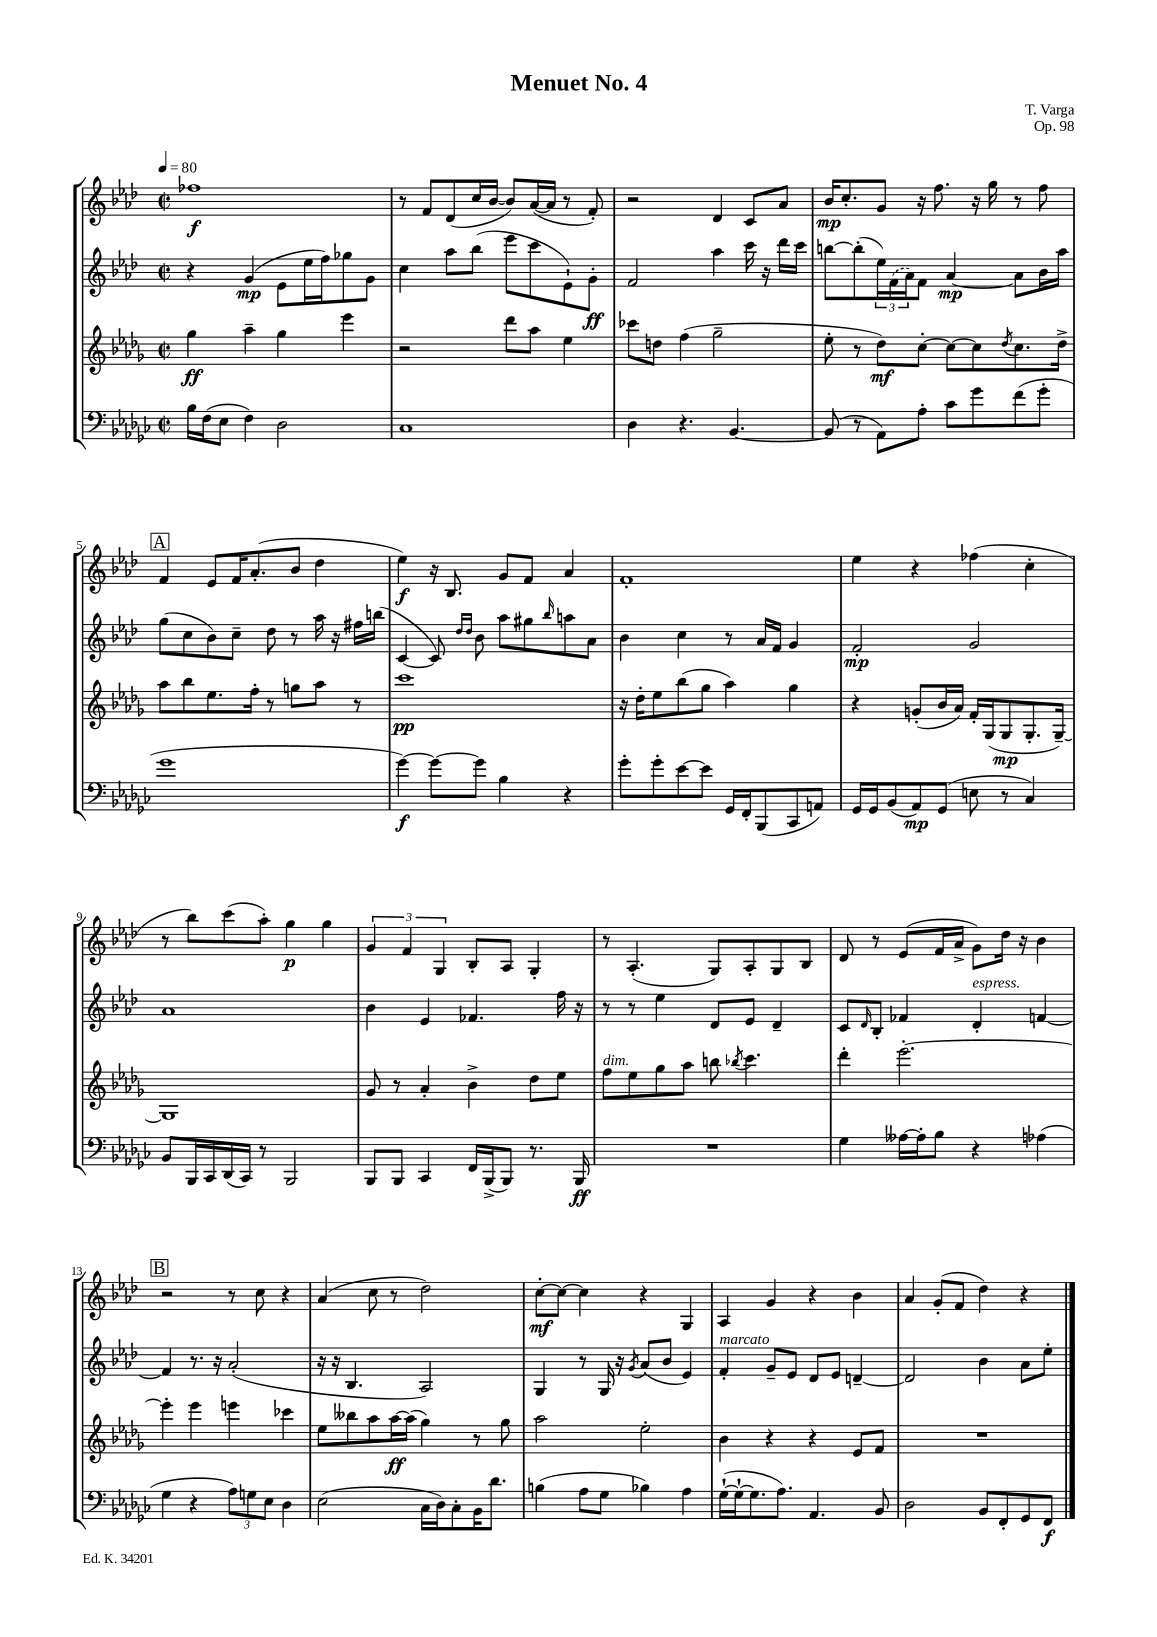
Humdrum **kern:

**kern	**kern	**kern	**kern
*staff4	*staff3	*staff2	*staff1
*clefF4	*clefG2	*clefG2	*clefG2
*k[b-e-a-d-g-c-]	*k[b-e-a-d-g-]	*k[b-e-a-d-]	*k[b-e-a-d-]
*M2/2	*M2/2	*M2/2	*M2/2
*met(c|)	*met(c|)	*met(c|)	*met(c|)
*MM80	*MM80	*MM80	*MM80
16B-	4gg-	4r	1ff-
(16F	.	.	.
8E-	.	.	.
4F)	4aa-~	(4g	.
2D-	4gg-	8e-	.
.	.	16ee-	.
.	.	16ff)	.
.	4eee-	8gg-	.
.	.	8g	.
=	=	=	=
1C-	2r	4cc	8r
.	.	.	8f
.	.	8aa-	(8d-
.	.	(8bb-	16cc
.	.	.	[16b-
.	8ddd-	8eee-	8b-])
.	8aa-	8ccc	([16a-
.	.	.	16a-]
.	4ee-	8e-`)	8r
.	.	8g'	8f')
=	=	=	=
4D-	8ccc-	2f	2r
.	8dd	.	.
4.r	(4ff	.	.
.	2gg-~	4aa-	4d-
[4.BB-	.	.	.
.	.	16ccc	8c
.	.	16r	.
.	.	16ddd-	8a-
.	.	16ccc	.
=	=	=	=
(8BB-]	8ee-'	[8bb	16b-
.	.	.	8.cc'
8r	8r	(8bb']	.
8AA-)	8dd-)	24ee-)	8g
.	.	(24f	.
.	.	24a-)	.
8A-'	[8cc'	8f	16r
.	.	.	8.ff
8c-	8cc_	[4a-	.
8g-	8cc]	.	16r
.	.	.	16gg
.	8qdd-	.	.
(8f	8.cc	8a-]	8r
8g-'	.	16b-	8ff
.	16dd-^	16aa-	.
=	=	=	=
1g-	8aa-	(8gg	4f
.	8bb-	8cc	.
.	8.ee-	8b-)	8e-
.	.	8cc~	16f
.	16ff'	.	(8.a-'
.	8r	8dd-	.
.	8gg	8r	8b-
.	8aa-	16aa-	4dd-
.	.	16r	.
.	8r	16ff#	.
.	.	(16bb	.
=	=	=	=
[4g-)	1ccc	[4c	4ee-)
8g-_	.	8c])	16r
.	.	.	8.B-
.	.	16qqdd-	.
.	.	16qqdd-	.
8g-]	.	8b-	.
4B-	.	8aa-	8g
.	.	8gg#	8f
.	.	16qqbb-	.
4r	.	8aa	4a-
.	.	8a-	.
=	=	=	=
8g-'	16r	4b-	1f'
.	16dd-'	.	.
8g-'	8ee-	.	.
[8e-	(8bb-	4cc	.
8e-]	8gg-	.	.
16GG-	4aa-)	8r	.
16FF'	.	.	.
(8BBB-	.	16a-	.
.	.	16f	.
8CC-	4gg-	4g	.
8AA)	.	.	.
=	=	=	=
16GG-	4r	2f'	4ee-
16GG-	.	.	.
(8BB-	.	.	.
8AA-)	(8g'	.	4r
(8GG-	16b-	.	.
.	16a-)	.	.
8E	16f'	2g	(4ff-
.	(16G-	.	.
8r	8G-	.	.
4C-)	8.G-'	.	4cc'
.	[16G-~)	.	.
=	=	=	=
8BB-	1G-]	1a-	8r
16BBB-	.	.	8bb-)
16CC-	.	.	.
(16DD-	.	.	(8ccc
16CC-)	.	.	.
8r	.	.	8aa-')
2BBB-	.	.	4gg
.	.	.	4gg
=	=	=	=
8BBB-	8g-	4b-	6g
8BBB-	8r	.	.
.	.	.	6f
4CC-	4a-'	4e-	.
.	.	.	6G
16FF	4b-^	4.f-	8B-'
(16BBB-^	.	.	.
8BBB-)	.	.	8A-
8.r	8dd-	.	4G'
.	8ee-	16ff	.
16BBB-	.	16r	.
=	=	=	=
1r	8ff	8r	8r
.	8ee-	8r	(4.A-'
.	8gg-	4ee-	.
.	8aa-	.	.
.	8bb	8d-	8G)
.	8qbb-	.	.
.	4.ccc	8e-	8A-'
.	.	4d-~	8G
.	.	.	8B-
=	=	=	=
4G-	4ddd-'	8c	8d-
.	.	16qqd-	.
.	.	8B-'	8r
[16A--	[2.eee-'	4f-	(8e-
16A--']	.	.	.
8B-	.	.	16f
.	.	.	16a-^
4r	.	4d-'	8g)
.	.	.	16dd-
.	.	.	16r
(4A-	.	[4f	4b-
=	=	=	=
4G-	4eee-']	4f]	2r
4r	4eee-	8.r	.
.	.	16r	.
12A-)	4eee	(2a-'	8r
12G	.	.	.
.	.	.	8cc
12E-	.	.	.
4D-	4ccc-	.	4r
=	=	=	=
(2E-	8ee-	16r	(4a-
.	.	16r	.
.	8bb--	4.B-	.
.	8aa-	.	8cc
.	[16aa-	.	8r
.	(16aa-]	.	.
16C-	4gg-)	2A-)	2dd-)
16D-)	.	.	.
8C-'	.	.	.
16BB-	8r	.	.
8.d-	.	.	.
.	8gg-	.	.
=	=	=	=
(4B	2aa-	4G	[8cc'
.	.	.	8cc_
8A-	.	8r	4cc]
8G-	.	16G	.
.	.	16r	.
.	.	8qg	.
4B-)	2ee-'	(8a-	4r
.	.	8b-	.
4A-	.	4e-)	4G
=	=	=	=
([16G-`	4b-	4f'	4A-
16G-`_	.	.	.
8.G-]	.	.	.
.	4r	8g~	4g
8.A-)	.	.	.
.	.	8e-	.
4.AA-	4r	8d-	4r
.	.	8e-	.
.	8e-	[4d~	4b-
8BB-	8f	.	.
=	=	=	=
2D-	1r	2d]	4a-
.	.	.	(8g'
.	.	.	8f
8BB-	.	4b-	4dd-)
8FF'	.	.	.
8GG-	.	8a-	4r
8FF	.	8ee-'	.
==	==	==	==
*-	*-	*-	*-
